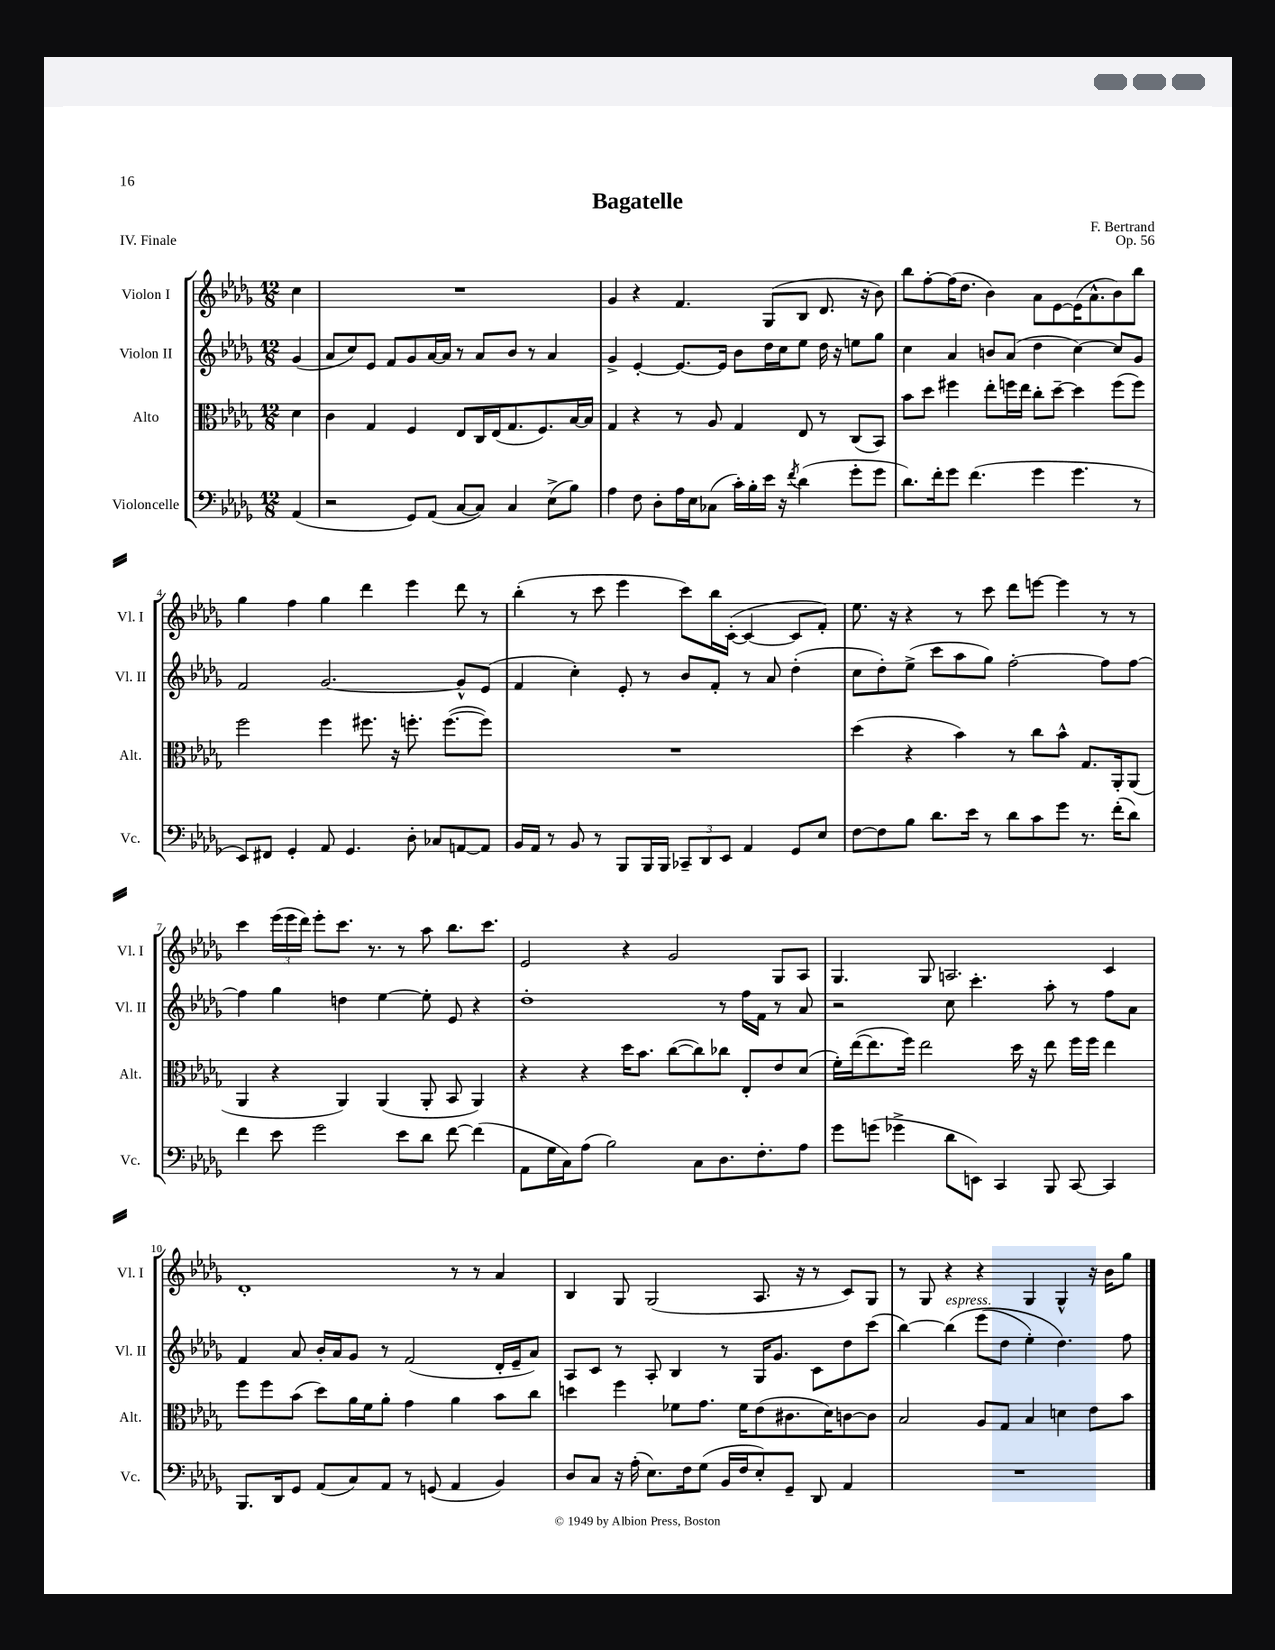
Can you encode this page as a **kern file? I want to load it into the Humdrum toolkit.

**kern	**kern	**kern	**kern
*part4	*part3	*part2	*part1
*staff4	*staff3	*staff2	*staff1
*I"Violoncelle	*I"Alto	*I"Violon II	*I"Violon I
*I'Vc.	*I'Alt.	*I'Vl. II	*I'Vl. I
*clefF4	*clefC3	*clefG2	*clefG2
*k[b-e-a-d-g-]	*k[b-e-a-d-g-]	*k[b-e-a-d-g-]	*k[b-e-a-d-g-]
*M12/8	*M12/8	*M12/8	*M12/8
=	=	=	=
(4AA-/	4d-\	(4g-/	4cc\
=1	=1	=1	=1
2r	4c\	8a-/L	1.r
.	.	8cc/)	.
.	4G-/	8e-/J	.
.	.	8f/L	.
8GG-/L)	4F/	8g-/	.
(8AA-/J	.	[16a-/L	.
.	.	16a-/JJ]	.
[8C/L	8E-/L	8r	.
8C/J])	16C/L	8a-/L	.
.	(16E-/J	.	.
4C/	8.G-/	8b-/J	.
.	.	8r	.
.	8.F/)	.	.
(8E-^\L	.	4a-/	.
8B-\J)	[16B-/L	.	.
.	16B-/JJ]	.	.
=2	=2	=2	=2
4A-\	4G-/	4g-^/	4g-/
8F\	4r	[4e-'/	4r
8D-'\L	.	.	.
16A-\L	8r	8.e-/L_	4.f/
16E-\J	.	.	.
(8C-X\J	8A-/	.	.
.	.	16e-/Jk]	.
16c'\LL)	4G-/	8b-\L	.
16B-'\	.	.	.
16e-\JJ	.	16dd-\L	(8G-/L
16r	.	16cc\J	.
8qf/	.	.	.
(4d-\	8E-/	8ee-\J	8B-/J
.	8r	16dd-\	8.d-/
.	.	16r	.
8g-'\L	(8C/L	8een\L	.
.	.	.	16r
8g-\J	8BB-/J)	8gg-\J	8b-\)
=3	=3	=3	=3
8.d-\L)	8b-\L	4cc\	8bb-\L
.	8dd-\J	.	[8ff'\
16f'\k	.	.	.
8g-\J	4ff#X\	4a-/	(16ff\K]
.	.	.	8.dd-\J
(4.f\	.	.	.
.	8ee-'\L	8bn/L	4b-\)
.	16ffn\L	(8a-/J	.
.	16ee-\JJ	.	.
4g-\	8cc'\L	4dd-\	8a-\L
.	[8dd-~\J	.	[8e-\
4.g-\	4dd-\]	[4cc\)	(16e-\K]
.	.	.	8.a-^^\
.	(8ff\L	8cc/L]	8b-\)
8r	8ff\J)	8g-/J	8bb-\J
!!LO:LB:g=z
=4	=4	=4	=4
8EE-/L)	2ff\	2f/	4gg-\
8FF#X/J	.	.	.
4GG-'/	.	.	4ff\
8AA-/	4ff\	[2.g-/	4gg-\
4.GG-/	.	.	.
.	8.ff#X\	.	4ddd-\
.	16r	.	.
8D-'\	8.ffn'\	.	4eee-\
8C-X/L	.	.	.
.	([8.ff\L	.	.
[8AAn/	.	8g-^^/L]	8ddd-\
8AA/J]	8ff\J])	(8e-/J	8r
=5	=5	=5	=5
16BB-/LL	1.r	4f/	(4bb-'\
16AA-/JJ	.	.	.
8r	.	.	.
8BB-/	.	4cc'\)	8r
8r	.	.	8ccc\
8BBB-/L	.	8e-'/	4eee-\
16BBB-/L	.	8r	.
16BBB-/JJ	.	.	.
12CC-X~/L	.	8b-/L	8ccc\L)
12DD-/	.	.	.
.	.	8f'/J	16bb-\L
12EE-/J	.	.	.
.	.	.	([16c'\JJ
4AA-/	.	8r	4c/_
.	.	8a-/	.
8GG-/L	.	(4dd-'\	8c/L]
8E-/J	.	.	8f'/J)
=6	=6	=6	=6
[8F\L	(4dd-\	8cc\L	8.ee-\
8F\]	.	8dd-'\)	.
.	.	.	16r
8B-\J	4r	(8ee-^\J	4r
8.d-\L	.	8ccc\L	.
.	4b-\)	8aa-\	8r
16e-\Jk	.	.	.
8r	.	8gg-\J)	8ccc\
8d-\L	8r	[2ff'\	8ddd-\L
8c\	8cc\L	.	[8eeen\J
8g-\J	8b-^^\J	.	4eee\]
8.r	8.G-/L	.	.
.	.	8ff\L]	8r
(16f'\KL	16AA-'/k	.	.
8d-\J)	(8AA-/J	[8ff\J	8r
!!LO:LB:g=z
=7	=7	=7	=7
4f\	4AA-/	4ff\]	4ccc\
8e-\	4r	4gg-\	(24eee-\LL
.	.	.	24eee-\
.	.	.	24ddd-\JJ)
2g-\	.	.	8eee-'\L
.	4AA-/)	4ddn\	8.ccc\J
.	.	.	8.r
.	(4AA-/	[4ee-\	.
8e-\L	.	.	8r
8d-\J	8AA-'/	8ee-'\]	8aa-\
[8f\	8BB-/	8e-/	8.bb-\L
(4f\]	4AA-/)	4r	.
.	.	.	8.ccc\J
=8	=8	=8	=8
8AA-\L	4r	1dd-'	2e-/
16G-\L	.	.	.
16C\J)	.	.	.
(8A-\J	4r	.	.
2B-\)	.	.	.
.	16dd-\KL	.	4r
.	8.b-\J	.	.
.	([8cc\L	.	2g-/
8C\L	8cc\])	.	.
8.D-\	8cc-X\J	8r	.
.	8E-'/L	16ff\LL	.
8.F'\	.	16f\JJ	.
.	8e-/	8r	8G-/L
8A-\J	(8d-/J	8a-/	8A-/J
=9	=9	=9	=9
8g-\L	16f'\LL)	2r	4.G-/
.	([16ee-\J	.	.
(8gn\J	8.ee-\]	.	.
4g-X^\	.	.	.
.	16ff\Jk)	.	.
.	2ee-\	.	8G-/
8d-\L	.	8cc\	2.An/
8EEn\J)	.	4.ccc'\	.
4CC/	.	.	.
.	16dd-\	.	.
.	16r	.	.
8BBB-/	8ee-\	8aa-'\	.
[8CC/	16ff\LL	8r	.
.	16ff\JJ	.	.
4CC/]	4ee-\	8ff\L	4c/
.	.	8a-\J	.
!!LO:LB:g=z
=10	=10	=10	=10
8.BBB-/L	8ff\L	4f/	1d-'
.	8ff\	.	.
16DD-/k	.	.	.
8GG-/J	(8b-\J	8a-/	.
(8AA-/L	8dd-\L)	16b-'/LL	.
.	.	16a-/J	.
8C/)	16a-\L	8g-/J	.
.	16f\J	.	.
8AA-/J	8a-'\J	8r	.
8r	4g-\	(2f/	.
(8GGn/	.	.	.
4AA-/	4a-\	.	8r
.	.	.	8r
4BB-/)	8b-\L	16d-'/LL	4a-/
.	.	16e-~/J	.
.	8cc\J	8a-/J)	.
=11	=11	=11	=11
8D-/L	4ddn\	8A-/L	4B-/
8C/J	.	8c/J	.
16r	4ff\	8r	8G-/
(16A-'\	.	.	.
8.E-\L)	.	8A-'/	(2G-/
.	8f-X\L	4B-/	.
16F\k	.	.	.
(8G-\J	8.g-\J	.	.
16BB-/LL	.	8r	.
16F/J	16f-\KL	.	.
8E-'/)	(8e-\	16G-/KL	8.A-/
.	.	8.g-/J	.
8GG-~/J	8.c#X\	.	.
.	.	.	16r
8DD-/	.	8c\L	8r
.	16d-\K)	.	.
4AA-/	[8cn\	8dd-\	8c/L)
.	8c\J]	(8ccc\J	8G-/J
=12	=12	=12	=12
1.r	2B-/	[4bb-\)	8r
.	.	.	8G-/
!	!	!LO:TX:a:i:t=espress.	!
.	.	(4bb-\]	4r
.	8A-/L	(8eee-\L	4r
.	8G-/J	8dd-\J	.
.	4B-/	4ee-'\)	4G-/
.	4dn\	4.dd-\)	4G-^^/
.	8e-\L	.	16r
.	.	.	16b-\KL
.	8b-\J	8ff\	8gg-\J
==	==	==	==
*-	*-	*-	*-
